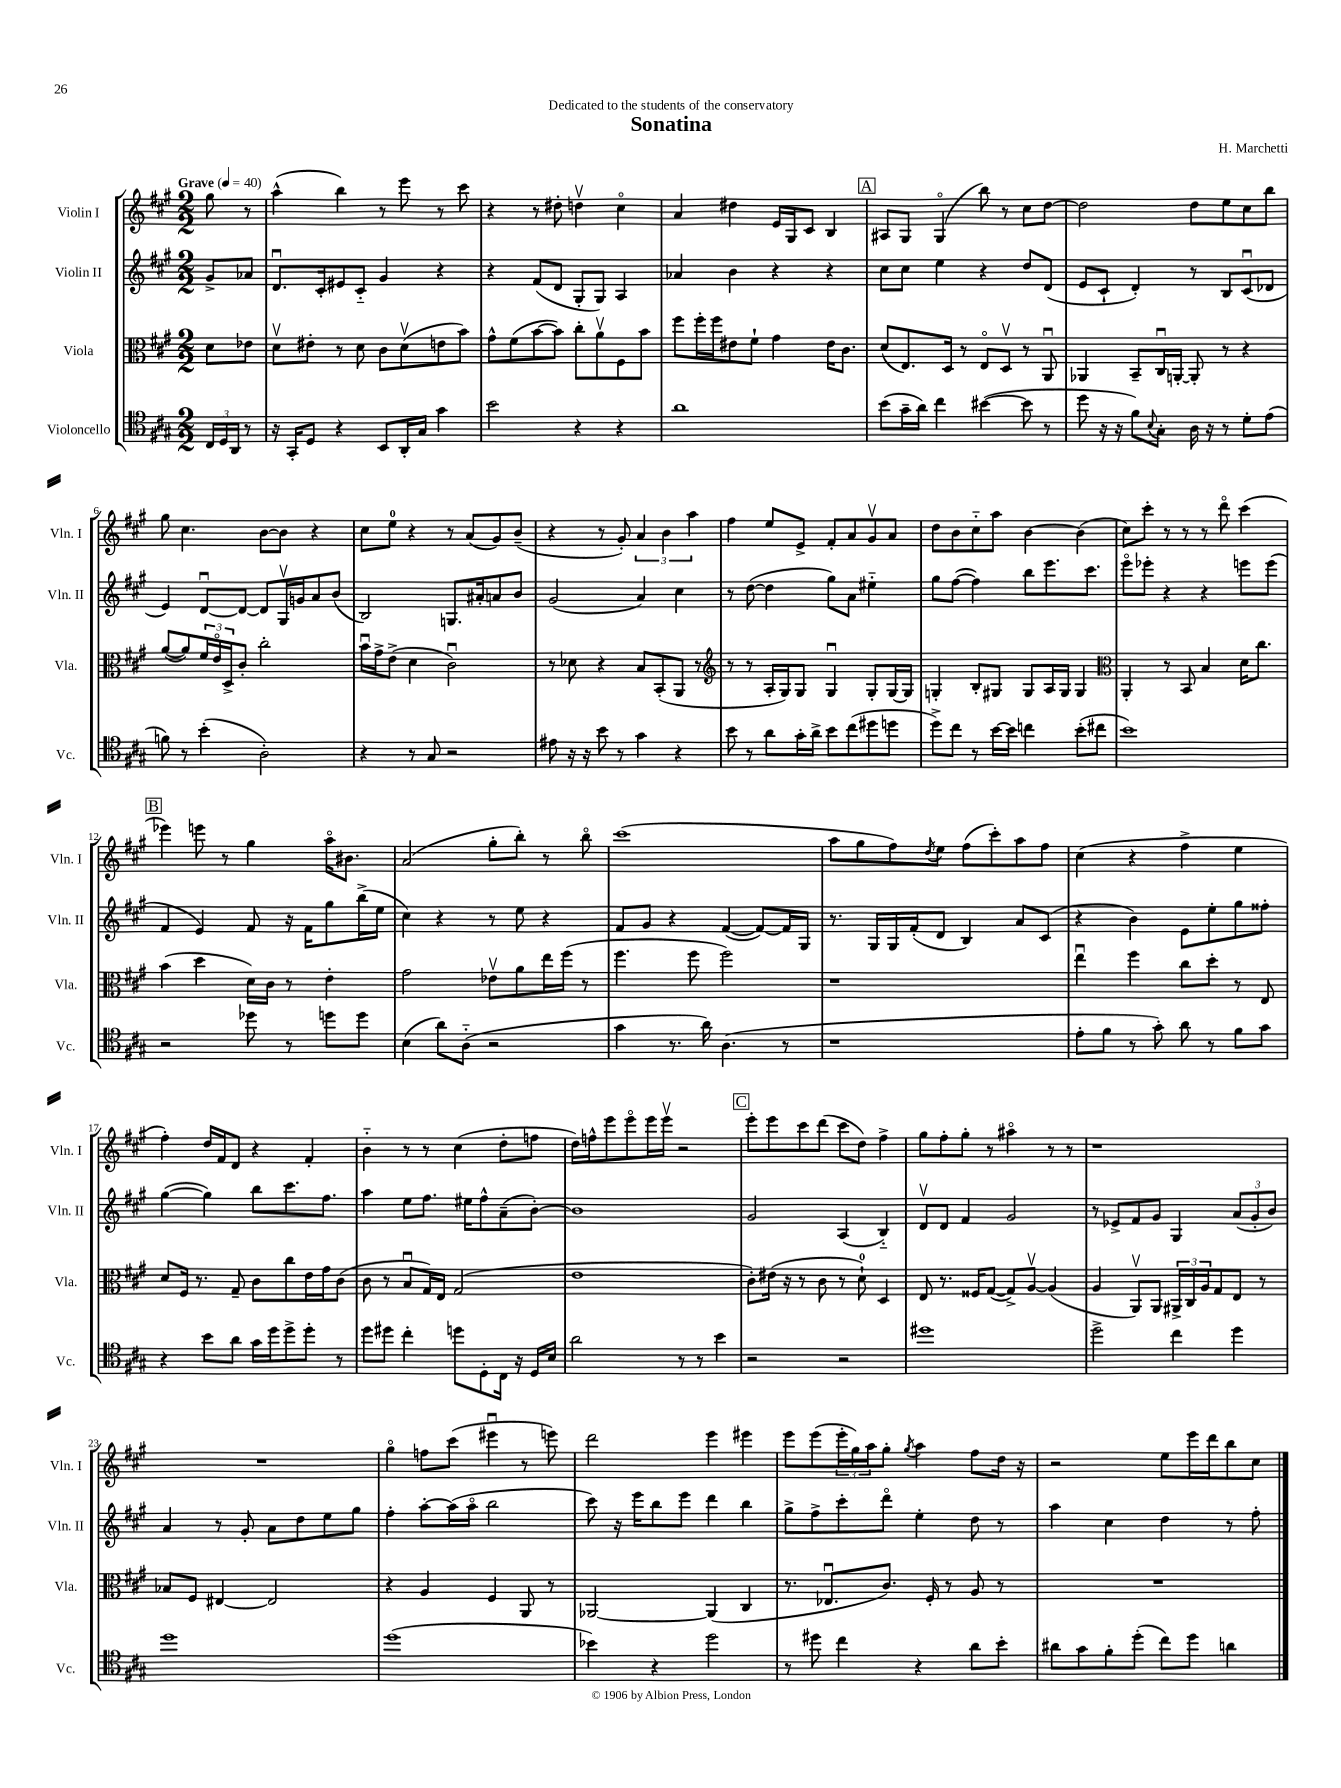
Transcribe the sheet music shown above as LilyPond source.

\header { title = "Sonatina" composer = "H. Marchetti" dedication = "Dedicated to the students of the conservatory" }
<<
\new StaffGroup <<
\new Staff = "s0" \with { instrumentName = "Violin I" shortInstrumentName = "Vln. I" } {
    \clef treble \key a \major \numericTimeSignature \time 2/2 \partial 4 \tempo "Grave" 4 = 40
    gis''8 r8 |
    a''4-^( b''4) r8 e'''8 r8 cis'''8 |
    r4 r8 dis''8-. d''4\upbow cis''4\flageolet |
    a'4 dis''4 e'16 gis16 cis'8 b4 |
    \mark \markup { \box "A" } ais8 gis8 gis4\flageolet( b''8) r8 cis''8 d''8~ |
    d''2 d''8 e''8 cis''8 b''8 |
    gis''8 cis''4. b'8~ b'8 r4 |
    cis''8 e''8-0 r4 r8 a'8( gis'8) b'8--( |
    r4 r8 gis'8-.) \tuplet 3/2 { a'4 b'4 a''4 } |
    fis''4 e''8 e'8-> fis'8-. a'8 gis'8\upbow a'8 |
    d''8 b'8 cis''8-_ a''8 b'4~ b'4( |
    cis''8) cis'''8-. r8 r8 r8 d'''8\flageolet cis'''4( |
    \mark \markup { \box "B" } ees'''4) e'''8 r8 gis''4 a''16\flageolet bis'8. |
    a'2( gis''8-. b''8-.) r8 b''8\flageolet |
    cis'''1( |
    a''8 gis''8 fis''8) \acciaccatura { d''8 } e''8 fis''8( cis'''8-.) a''8 fis''8 |
    cis''4( r4 fis''4-> e''4 |
    fis''4-.) d''16 fis'16 d'8 r4 fis'4-. |
    b'4-_ r8 r8 cis''4( d''8-. f''8 |
    d''16) f''16-^ e'''8 e'''8\flageolet e'''16 e'''16\upbow r2 |
    \mark \markup { \box "C" } e'''8-. e'''8 cis'''8 d'''8( cis'''8 d''8) fis''4-> |
    gis''8 fis''8-. gis''8-. r8 ais''4\flageolet r8 r8 |
    r1 |
    R1 |
    gis''4\flageolet f''8 cis'''8( eis'''4\downbow r8 e'''8) |
    d'''2 e'''4 eis'''4 |
    e'''8 e'''8( \tuplet 3/2 { e'''16-. gis''16) a''16 } gis''8-. \acciaccatura { gis''8 } a''4 fis''8 d''16 r16 |
    r2 e''8 e'''16 d'''16 b''8 cis''8 \bar "|." |
}
\new Staff = "s1" \with { instrumentName = "Violin II" shortInstrumentName = "Vln. II" } {
    \clef treble \key a \major \numericTimeSignature \time 2/2 \partial 4
    gis'8-> aes'8 |
    d'8.\downbow cis'16-. eis'8 cis'8-_ gis'4 r4 |
    r4 fis'8( d'8 gis8-. gis8) a4 |
    aes'4 b'4 r4 r4 |
    \mark \markup { \box "A" } cis''8 cis''8 e''4 r4 d''8 d'8( |
    e'8 cis'8-! d'4-.) r8 b8 cis'8\downbow( des'8 |
    e'4) d'8~\downbow d'8~ d'8 gis16\upbow g'16 a'8 b'8( |
    b2) g8. ais'16-. a'8 b'8 |
    gis'2( a'4) cis''4 |
    r8 d''8~( d''4 gis''8) a'8 eis''4-_ |
    gis''8 fis''8~( fis''4) b''8 e'''8. cis'''8. |
    e'''8\flageolet ees'''8-. r4 r4 e'''8 e'''8( |
    \mark \markup { \box "B" } fis'4 e'4) fis'8 r16 fis'16 gis''8 b''16->( e''16 |
    cis''4) r4 r8 e''8 r4 |
    fis'8 gis'8 r4 fis'4~( fis'8~) fis'16 gis16 |
    r8. gis16 gis16 fis'16-.( d'8 b4) a'8 cis'8( |
    r4 b'4) e'8 e''8-. gis''8 fisis''8-. |
    gis''4~( gis''4) b''8 cis'''8. fis''8. |
    a''4 e''8 fis''8. eis''16 fis''8-^ a'8--( b'8~-.) |
    b'1 |
    \mark \markup { \box "C" } gis'2 a4( b4-_) |
    d'8\upbow d'8 fis'4 gis'2 |
    r8 ees'8-> fis'8 gis'8 gis4 \tuplet 3/2 { a'8( gis'8-. b'8) } |
    a'4 r8 gis'8-. a'8 d''8 e''8 gis''8 |
    fis''4-. a''8~-. a''16( a''16\flageolet b''2 |
    cis'''8) r16 e'''16 b''8 e'''8 d'''4 b''4 |
    gis''8-> fis''8-> cis'''8-. d'''8\flageolet e''4-. d''8 r8 |
    a''4 cis''4 d''4 r8 fis''8-. \bar "|." |
}
\new Staff = "s2" \with { instrumentName = "Viola" shortInstrumentName = "Vla." } {
    \clef alto \key a \major \numericTimeSignature \time 2/2 \partial 4
    d'8 ees'8 |
    d'8\upbow eis'8-. r8 d'8 cis'8 d'8\upbow( e'8 b'8) |
    gis'8-^ fis'8( b'8~ b'8) cis''8-. a'8\upbow fis8 b'8 |
    fis''8 fis''16-. fis''16 eis'8 fis'8-! gis'4 eis'16 cis'8. |
    \mark \markup { \box "A" } d'8( e8.) d16 r8 e8\flageolet d8\upbow r8 a,8\downbow |
    aes,4 b,8-- cis16\downbow a,16~-. a,8-. r8 r4 |
    a'8~( a'8) \tuplet 3/2 { fis'16 e'16\flageolet d16-> } cis'8-. cis''2-. |
    b'16\downbow gis'16-> e'8->( d'4 cis'2\downbow) |
    r8 des'8 r4 b8 b,8-.( a,8 r8 |
    \clef treble r8 r8 a16-. gis16) gis8 gis4\downbow gis8-. gis16~ gis16 |
    g4-. b8-. gis8 gis8 a16 gis16 gis4 |
    \clef alto a,4-. r8 b,8 b4 d'16 cis''8. |
    \mark \markup { \box "B" } b'4( d''4 d'16) cis'16 r8 e'4-. |
    gis'2 ees'8\upbow a'8 e''16 fis''16( r8 |
    fis''4. fis''8 fis''2) |
    r1 |
    e''4\downbow fis''4 cis''8 d''8-. r8 e8 |
    d'8 fis16 r8. gis8-- cis'8 cis''8 e'16 gis'16 cis'8( |
    cis'8 r8 b8\downbow gis16) e16 gis2( |
    e'1 |
    \mark \markup { \box "C" } cis'8-.) eis'16( r16 r8 cis'8 r8 d'8-0-!) d4 |
    e8 r8. fisis16 gis8~( gis8->) a8~\upbow a4( |
    a4 a,8\upbow) a,8 \tuplet 3/2 { ais,16-> cis16 a16 } gis8 e8 r8 |
    bes8 fis8 eis4~ eis2 |
    r4 a4 fis4 a,8 r8 |
    aes,2~ aes,4( cis4 |
    r8. ees8.\downbow cis'8.) fis16-. r8 a8 r8 |
    R1 \bar "|." |
}
\new Staff = "s3" \with { instrumentName = "Violoncello" shortInstrumentName = "Vc." } {
    \clef tenor \key a \major \numericTimeSignature \time 2/2 \partial 4
    \tuplet 3/2 { cis16 d16 a,16 } r8 |
    r16 gis,16-. d8 r4 b,8 a,16-. gis16 gis'4 |
    b'2 r4 r4 |
    a'1 |
    \mark \markup { \box "A" } b'8( gis'16-- a'16) cis''4 bis'4~( bis'8 r8 |
    d''8 r16 r16 fis'8) \appoggiatura { b8 } gis8-. a16 r16 r8 d'8-. e'8( |
    f'8) r8 b'4-.( a2-.) |
    r4 r8 gis8 r2 |
    eis'8 r16 r16 b'8 r8 gis'4 r4 |
    b'8 r8 a'8 gis'16-. a'16-> b'8 cis''8( dis''8 d''8 |
    d''8->) cis''8 r8 b'16~ b'16 c''4 b'8-.( cis''8 |
    b'1) |
    \mark \markup { \box "B" } r2 des''8 r8 d''8 d''8 |
    b4( a'8) a8-_( r2 |
    gis'4 r8. a'16) a4.( r8 |
    r1 |
    e'8-. fis'8 r8 gis'8-.) a'8 r8 fis'8 gis'8 |
    r4 b'8 a'8 gis'16 d''16 d''8-> d''8-. r8 |
    d''8 dis''8 cis''4-. d''8 d8-. cis16 r16 d16 b16 |
    a'2 r8 r8 b'4 |
    \mark \markup { \box "C" } r2 r2 |
    dis''1 |
    d''2-> cis''4 d''4 |
    d''1 |
    d''1( |
    bes'4) r4 d''2 |
    r8 dis''8 cis''4 r4 a'8 b'8-. |
    ais'8 gis'8 fis'8-. d''8-.( cis''8) d''8 a'4 \bar "|." |
}
>>
>>
